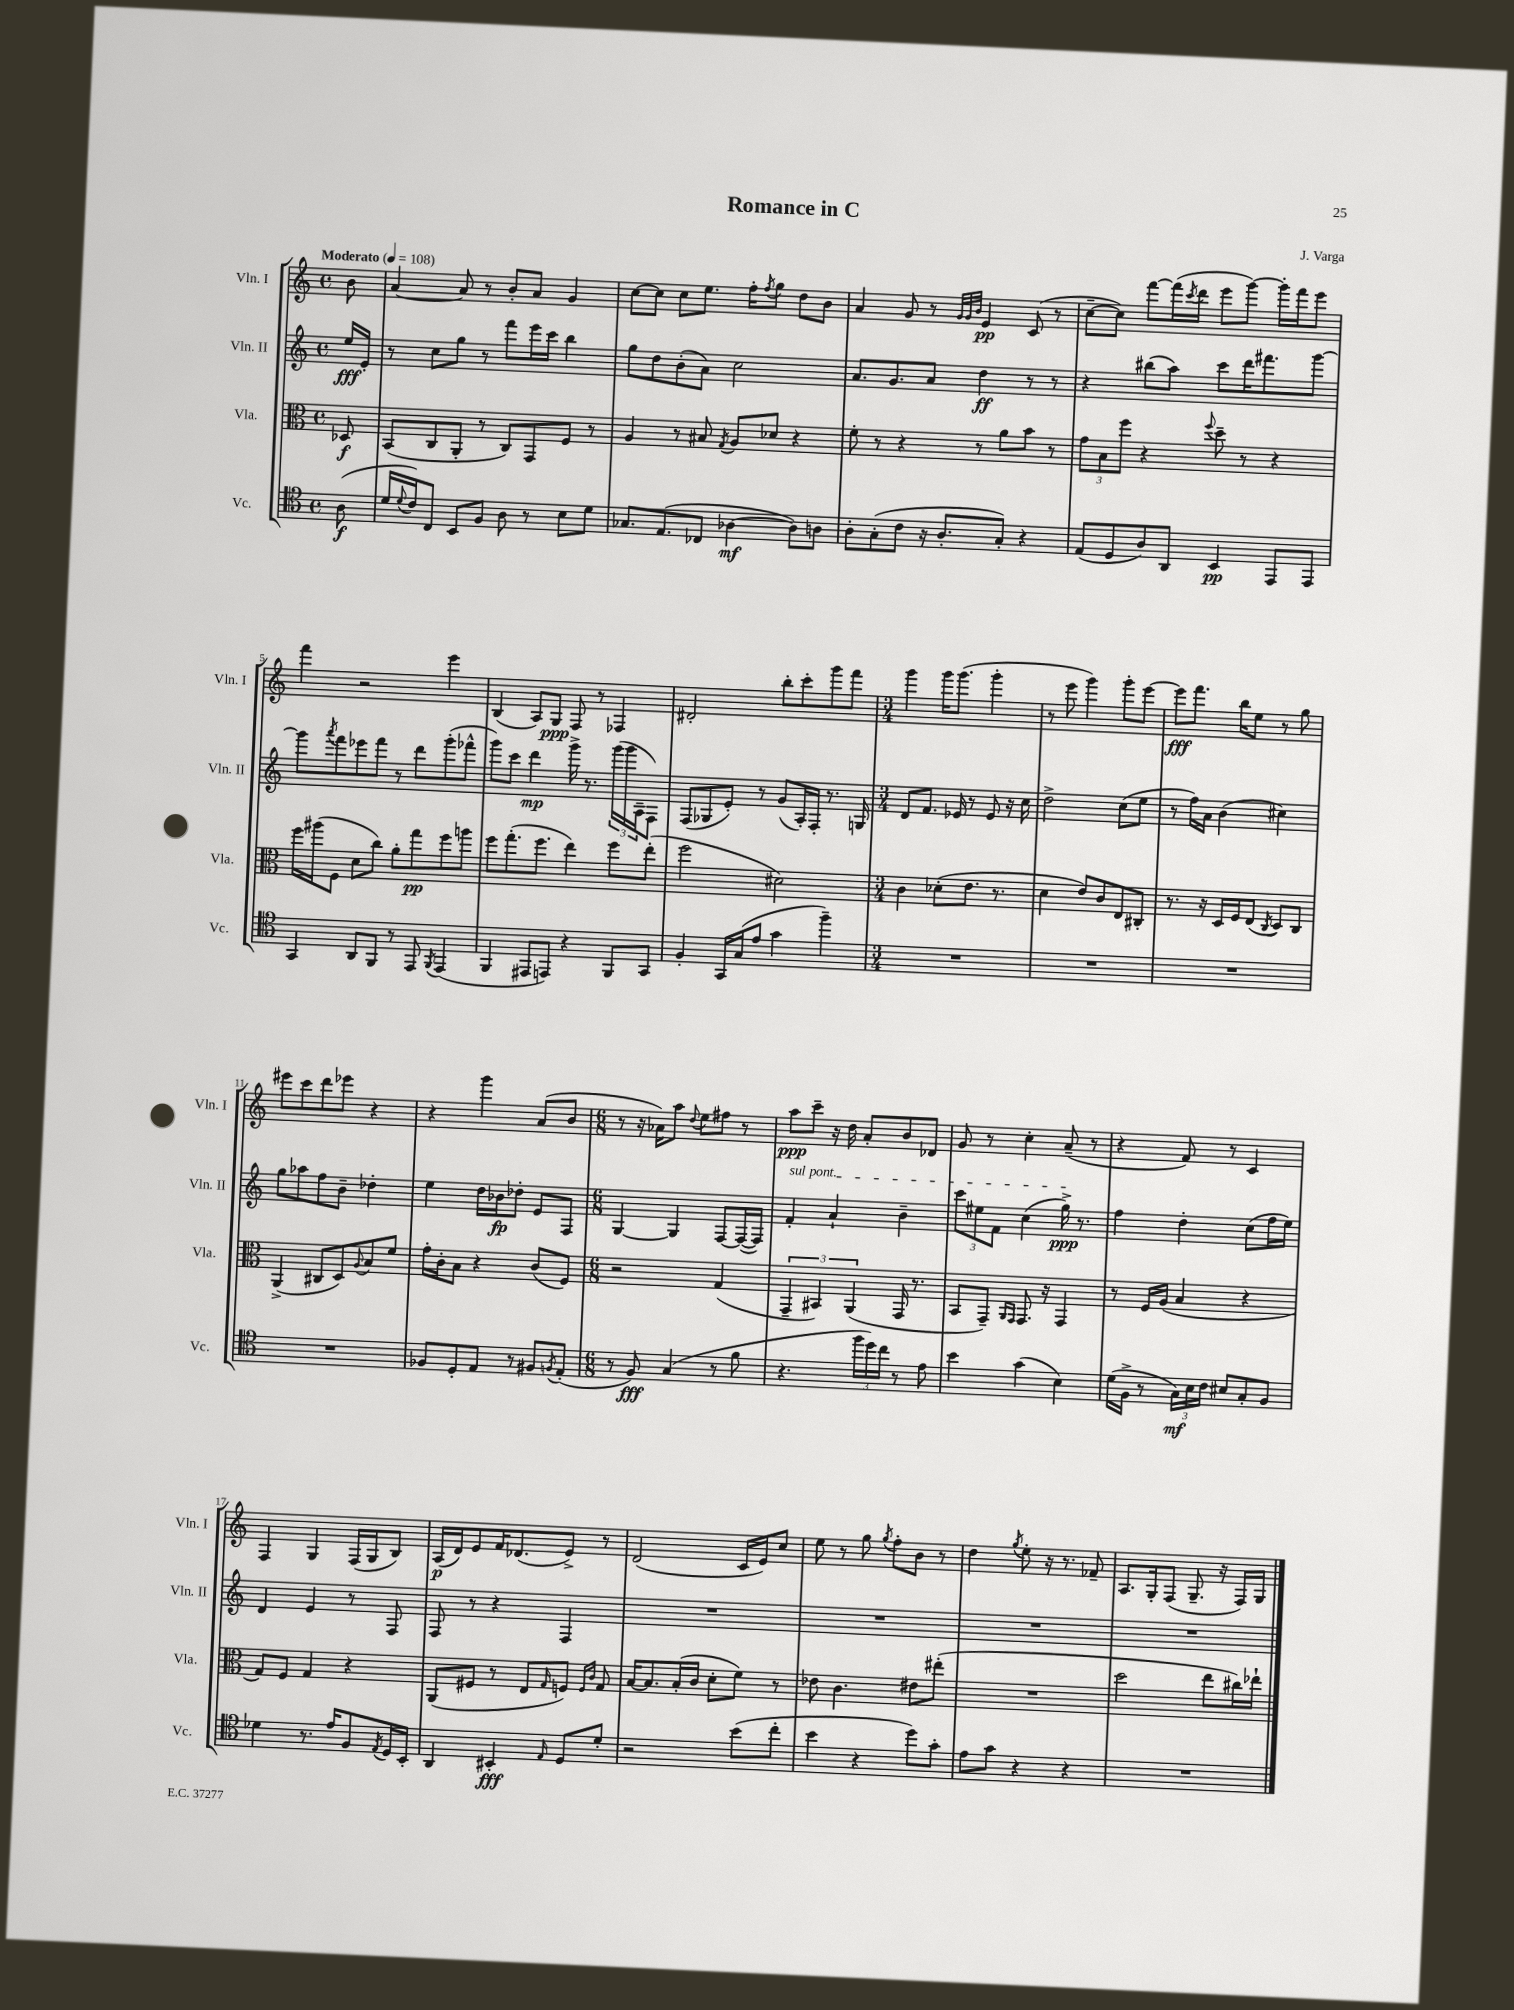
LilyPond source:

\header { title = "Romance in C" composer = "J. Varga" }
<<
\new StaffGroup <<
\new Staff = "s0" \with { instrumentName = "Vln. I" shortInstrumentName = "Vln. I" } {
    \clef treble \key c \major \defaultTimeSignature \time 4/4 \partial 8 \tempo "Moderato" 4 = 108
    b'8 |
    a'4~ a'8 r8 b'8-. a'8 g'4 |
    c''8~ c''8 c''8 e''8. f''16-. \acciaccatura { f''8 } g''8 d''8 b'8 |
    a'4 g'8 r8 \grace { g'32 g'32 b'32 } e'4\pp c'8( r8 |
    c''8~-- c''8) f'''8~ f'''16( \acciaccatura { c'''8 } d'''16 e'''8 g'''8~) g'''16-. f'''16 e'''8 |
    f'''4 r2 e'''4 |
    b4( a8) g8\ppp f8 r8 fes4 |
    dis'2-. b''8-. c'''8-. g'''8 f'''8 |
    \numericTimeSignature \time 3/4 g'''4 g'''16 g'''8.( g'''4-. |
    r8 e'''8 g'''4) g'''8-. e'''8~ |
    e'''8\fff f'''8. b''16 e''8 r8 g''8 |
    eis'''8 c'''8 d'''8 ees'''8 r4 |
    r4 g'''4 a'8( b'8 |
    \numericTimeSignature \time 6/8 r8 r16 aes'16) a''8 \appoggiatura { d''8 } e''8 fis''8 r8 |
    a''8\ppp c'''8-- r16 d''16 a'8-. b'8 des'8 |
    g'8 r8 c''4-. a'8--( r8 |
    r4 f'8) r8 c'4 |
    f4 g4 f16( g16 b8) |
    a16\p( d'16) e'8 f'16 des'8.( e'8->) r8 |
    d'2( c'16 e'16) c''8 |
    e''8 r8 g''8 \acciaccatura { g''8 } f''8-. b'8 r8 |
    d''4 \acciaccatura { g''8 } e''8-. r16 r8. fes'8-- |
    a8. g16-. f8( g8.-- r16 f16) g16 \bar "|." |
}
\new Staff = "s1" \with { instrumentName = "Vln. II" shortInstrumentName = "Vln. II" } {
    \clef treble \key c \major \defaultTimeSignature \time 4/4 \partial 8
    e''16\fff e'16-. |
    r8 c''8 g''8 r8 f'''8 e'''16 c'''16 b''4 |
    g''8 d''8 b'8-.( a'8) c''2 |
    a'8. g'8. a'8 d''4\ff r8 r8 |
    r4 bis''8( a''8) c'''8 d'''16 fis'''8. g'''8~ |
    g'''8 \acciaccatura { a'''8 } f'''8 ees'''8 f'''8 r8 d'''8 g'''8-.( fes'''8-^ |
    g'''8) c'''8 d'''4\mp g'''16-> r8. \tuplet 3/2 { g'''16( g'''16 a16-- } f8) |
    f8( ges8 e'8-.) r8 g'8( a16-.) f16-. r8. g16 |
    \numericTimeSignature \time 3/4 d'8 f'8. ees'16 r8 ees'8 r16 c''16 |
    d''2-> c''8( e''8 |
    r8 f''16) a'16 b'4( cis''4) |
    g''8 aes''8 f''8 b'8-- des''4-. |
    e''4 d''16 bes'16\fp des''8-. e'8 f8 |
    \numericTimeSignature \time 6/8 g4~ g4 f8~ f16~( f16) |
    \once \override TextSpanner.bound-details.left.text = \markup { \italic "sul pont." } f'4-.\startTextSpan a'4-! b'4-- |
    \tuplet 3/2 { c'''8 eis''8 f'8 } c''4( g''16->\ppp\stopTextSpan) r8. |
    f''4 d''4-. c''8( f''16 e''16) |
    d'4 e'4 r8 f8 |
    f8 r8 r4 f4 |
    R2. |
    R2. |
    R2. |
    R2. \bar "|." |
}
\new Staff = "s2" \with { instrumentName = "Vla." shortInstrumentName = "Vla." } {
    \clef alto \key c \major \defaultTimeSignature \time 4/4 \partial 8
    des8\f |
    b,8( c8 a,8-. r8 c8) g,8 f8 r8 |
    a4 r8 bis8 \acciaccatura { g8 } a8 des'8 r4 |
    f'8-. r8 r4 r8 a'8 b'8 r8 |
    \tuplet 3/2 { g'8 b8 f''8 } r4 \appoggiatura { f''8 } d''8-- r8 r4 |
    f''16 ais''16( f8 d'8 c''8) a'8-. g''8\pp f''8 a''8 |
    f''8 g''8.-.( f''8. e''4) f''8 e''8-.( |
    f''2 dis'2) |
    \numericTimeSignature \time 3/4 c'4 des'8-.( e'8. r8. |
    d'4 e'8) c'8 e8 cis8-. |
    r8. r16 d16 f16 e8( \acciaccatura { c8 } d8) c8 |
    a,4->( cis8 d8) \appoggiatura { a8 } b8 f'8 |
    g'16-. c'16-. b8 r4 c'8( f8) |
    \numericTimeSignature \time 6/8 r2 g4( |
    \tuplet 3/2 { g,4-- bis,4) a,4( } g,16 r8. |
    b,8 g,8--) \grace { a,16 g,16 } g,8. r16 g,4 |
    r8 f16 a16( b4 r4 |
    g8) f8 g4 r4 |
    a,8( fis8 r8 e8 \grace { g16 } f8) \grace { f16 c'16 } g8 |
    b16~ b8. b16-.( c'16 d'8-. f'8) r8 |
    ees'8 c'4. eis'8 eis''8-.( |
    R2. |
    d''2 e''8 cis''16) ees''16-! \bar "|." |
}
\new Staff = "s3" \with { instrumentName = "Vc." shortInstrumentName = "Vc." } {
    \clef tenor \key c \major \defaultTimeSignature \time 4/4 \partial 8
    a8\f( |
    d'16 \appoggiatura { d'8 } c'16) c8 b,8 f8 a8 r8 b8 d'8 |
    ges8. e8.( ces8 aes4~\mf aes8) a8 |
    a8-. g8-.( c'8 r16 a8.-. g8-.) r4 |
    e8( d8 a8) a,8 b,4\pp e,8 e,8 |
    g,4 a,8 f,8 r8 e,8 \acciaccatura { f,8 } e,4( |
    f,4 eis,8 e,8) r4 f,8 g,8 |
    f4-. g,16 g16( e'8 g'4 f''4--) |
    \numericTimeSignature \time 3/4 R2. |
    R2. |
    R2. |
    R2. |
    fes8 d8-. e8 r8 fis8 \acciaccatura { f8 } e8-.( |
    \numericTimeSignature \time 6/8 r8 f8\fff) g4( r8 f'8 |
    r4. \tuplet 3/2 { f''16 d''16) c''16 } r8 e'8 |
    b'4 g'4( b4) |
    d'16( f16-> r8 \tuplet 3/2 { g16\mf) b16 c'16 } bis8 g8-. f8 |
    des'4 r8. e'16 f8 \acciaccatura { e8 } d16 b,16-. |
    a,4 bis,4-.\fff \grace { e16 } d8 d'8-. |
    r2 b'8( c''8-. |
    b'4 r4 d''8) g'8-. |
    e'8 g'8 r4 r4 |
    R2. \bar "|." |
}
>>
>>
